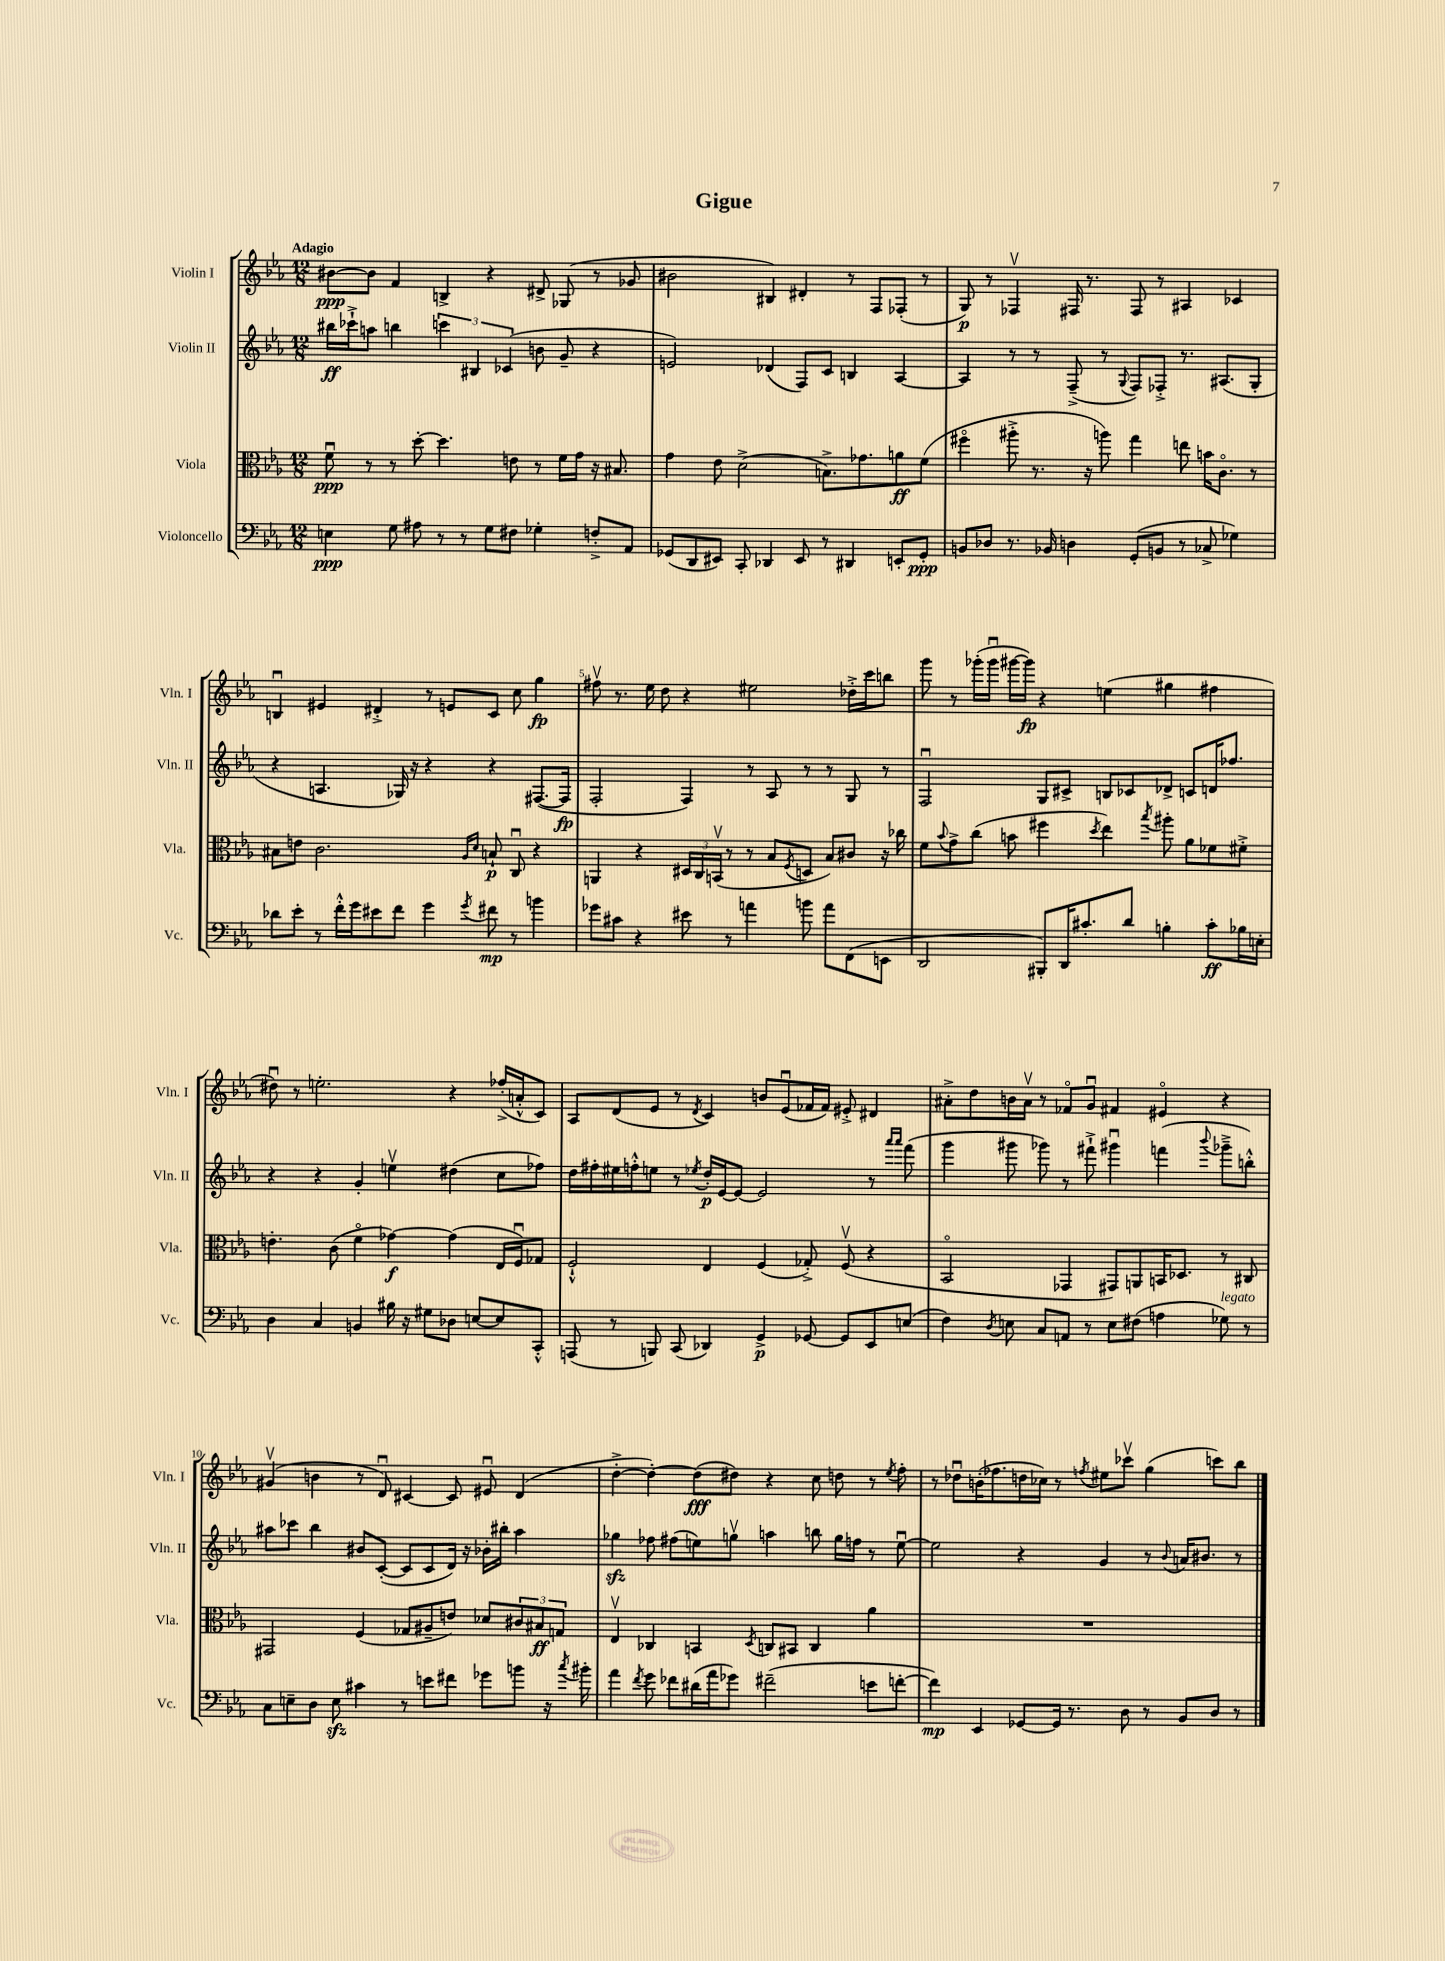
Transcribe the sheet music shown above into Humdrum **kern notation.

**kern	**dynam	**kern	**dynam	**kern	**dynam	**kern	**dynam
*part4	*part4	*part3	*part3	*part2	*part2	*part1	*part1
*staff4	*staff4	*staff3	*staff3	*staff2	*staff2	*staff1	*staff1
*I"Violoncello	*	*I"Viola	*	*I"Violin II	*	*I"Violin I	*
*I'Vc.	*	*I'Vla.	*	*I'Vln. II	*	*I'Vln. I	*
*clefF4	*	*clefC3	*	*clefG2	*	*clefG2	*
*k[b-e-a-]	*	*k[b-e-a-]	*	*k[b-e-a-]	*	*k[b-e-a-]	*
*M12/8	*	*M12/8	*	*M12/8	*	*M12/8	*
=1	=1	=1	=1	=1	=1	=1	=1
!	!	!	!	!	!	!LO:TX:a:B:t=Adagio	!
4En\	ppp	8fu\	ppp	16bb#X\LL	ff	[8b#X\L	ppp
.	.	.	.	16ccc-X`^\J	.	.	.
.	.	8r	.	8aan\J	.	8b#\J]	.
8G\	.	8r	.	4bbn\	.	4f/	.
8A#X\	.	[8dd'\	.	.	.	.	.
8r	.	4.dd\]	.	6cccn\	.	4Bn^/	.
8r	.	.	.	.	.	.	.
.	.	.	.	6B#X/	.	.	.
8G\L	.	.	.	.	.	4r	.
.	.	.	.	(6c-X/	.	.	.
8F#X\J	.	8en\	.	.	.	.	.
4G-X'\	.	8r	.	8bn\	.	8d#X^/	.
.	.	16f\LL	.	8g~/	.	(8G-X/	.
.	.	16g\JJ	.	.	.	.	.
8Fn'^/L	.	16r	.	4r	.	8r	.
.	.	8.B#X/	.	.	.	.	.
8AA-/J	.	.	.	.	.	8g-X/	.
=2	=2	=2	=2	=2	=2	=2	=2
(8GG-X/L	.	4g\	.	2en/)	.	2b#X\	.
8DD/	.	.	.	.	.	.	.
8EE#X/J)	.	8e-\	.	.	.	.	.
8CC'/	.	(2d^\	.	.	.	.	.
4DD-X/	.	.	.	(4d-X/	.	4B#X/)	.
8EE#/	.	.	.	8F/L)	.	4d#X'/	.
8r	.	8.Bn^\L)	.	8c/J	.	.	.
4DD#X/	.	.	.	4Bn/	.	8r	.
.	.	8.g-X\	.	.	.	.	.
.	.	.	.	.	.	8F/L	.
8EEn'/L	.	8an\	ff	[4A-/	.	(8F-X'/J	.
8GG-'/J	ppp	(8f\J	.	.	.	8r	.
=3	=3	=3	=3	=3	=3	=3	=3
8BBn/L	.	4ff#X\	.	4A-/]	.	8G/)	p
8D-X/J	.	.	.	.	.	8r	.
8.r	.	8aa#X'^\	.	8r	.	4F-Xv/	.
.	.	8.r	.	8r	.	.	.
16BB-X/	.	.	.	.	.	.	.
4Dn\	.	.	.	(8F~^/	.	16F#X/	.
.	.	16r	.	.	.	8.r	.
.	.	8aan\)	.	8r	.	.	.
.	.	.	.	8qqG/	.	.	.
(8GG'/L	.	4gg\	.	8F/L)	.	8F#/	.
8BBn/J	.	.	.	8F-X'^/J	.	8r	.
8r	.	8een\	.	8.r	.	4A#X/	.
8C-X^/	.	16bn\KL	.	.	.	.	.
.	.	8.c\J	.	(8.A#X/L	.	.	.
4G-X\)	.	.	.	.	.	4c-X/	.
.	.	8r	.	8G'/J	.	.	.
!!LO:LB:g=z
=4	=4	=4	=4	=4	=4	=4	=4
8d-X\L	.	8B#X\L	.	4r	.	4Bnu/	.
8e-'\J	.	8en\J	.	.	.	.	.
8r	.	2.c\	.	4.An/	.	4e#X/	.
16f'^^\LL	.	.	.	.	.	.	.
16g\J	.	.	.	.	.	.	.
8e#X\	.	.	.	.	.	4d#X'^/	.
8f\J	.	.	.	16G-X/)	.	.	.
.	.	.	.	16r	.	.	.
4g\	.	.	.	4r	.	8r	.
.	.	.	.	.	.	8en/L	.
.	.	16qqA-/LL	.	.	.	.	.
8qg/	.	16qqd/JJ	.	.	.	.	.
8f#X\	mp	8Bn`/	p	4r	.	8c/J	.
8r	.	8Cu/	.	.	.	8cc\	.
4bn\	.	4r	.	([8.F#X/L	.	4gg\	fp
.	.	.	.	16F#/Jk]	fp	.	.
=5	=5	=5	=5	=5	=5	=5	=5
8g-X\L	.	4AAn/	.	2F'/	.	8ff#Xv\	.
8c#X\J	.	.	.	.	.	8.r	.
4r	.	4r	.	.	.	.	.
.	.	.	.	.	.	16ee-\	.
.	.	.	.	.	.	8dd\	.
8e#X\	.	24D#X/LL	.	4F/)	.	4r	.
.	.	24C/	.	.	.	.	.
.	.	(24BBnv/JJ	.	.	.	.	.
8r	.	8r	.	.	.	.	.
4an\	.	8r	.	8r	.	2ee#X\	.
.	.	8B-/L	.	8A-/	.	.	.
.	.	8qF/	.	.	.	.	.
8bn\	.	8Dn/J	.	8r	.	.	.
8a\L	.	8B-/L)	.	8r	.	.	.
(8FF\	.	8c#X/J	.	8G/	.	16dd-X'^\LL	.
.	.	.	.	.	.	16ccc\J	.
8EEn\J	.	16r	.	8r	.	8bbn\J	.
.	.	16cc-X\	.	.	.	.	.
=6	=6	=6	=6	=6	=6	=6	=6
2DD/	.	8f\L	.	2Fu/	.	8ggg\	.
.	.	8qqb-/	.	.	.	.	.
.	.	8g^\	.	.	.	8r	.
.	.	(8cc\J	.	.	.	(16ggg-X'\LL	.
.	.	.	.	.	.	16ggg-u\JJ	.
.	.	8bn\	.	.	.	[16ggg#X\LL	.
.	.	.	.	.	.	16ggg#\JJ])	fp
8BBB#X'/L)	.	4ff#X\	.	8G/L	.	4r	.
16DD/K	.	.	.	8c#X^/J	.	.	.
8.c#X'/	.	.	.	.	.	.	.
.	.	8qdd/	.	.	.	.	.
.	.	4ee-\)	.	8Bn/L	.	(4een\	.
8d/J	.	.	.	8c-X/	.	.	.
.	.	8qbb-/	.	.	.	.	.
4Bn'\	.	8aa#X'\	.	8d-X^/J	.	4gg#X\	.
.	.	8a-\L	.	8cn/L	.	.	.
8c#'\L	ff	8f-X\	.	16dn/K	.	4ff#X\	.
.	.	.	.	8.ff-X/J	.	.	.
16B-X\L	.	8f#X'^\J	.	.	.	.	.
16En'\JJ	.	.	.	.	.	.	.
!!LO:LB:g=z
=7	=7	=7	=7	=7	=7	=7	=7
4D\	.	4.en'\	.	4r	.	8dd#Xu\)	.
.	.	.	.	.	.	8r	.
4C/	.	.	.	4r	.	2.een'\	.
.	.	(8c\	.	.	.	.	.
4BBn/	.	4f\	.	4g'/	.	.	.
16B#X\	.	[4g-X\)	f	4eenv\	.	.	.
16r	.	.	.	.	.	.	.
8G#X\L	.	.	.	.	.	.	.
8D-X\J	.	(4g-\]	.	(4dd#X\	.	4r	.
[8En/L	.	.	.	.	.	.	.
8E/]	.	16E-/LL	.	8cc\L	.	(16ff-X'^/LL	.
.	.	16Fu/J)	.	.	.	16an'^^/J	.
8CC'^^/J	.	8G-X/J	.	8ff-X\J)	.	8c/J)	.
=8	=8	=8	=8	=8	=8	=8	=8
(8AAAn/	.	2F`^^/	.	16dd\LL	.	8A-/L	.
.	.	.	.	16ff#X'\	.	.	.
8r	.	.	.	16ee#X\	.	(8d/	.
.	.	.	.	16ffn'^^\J	.	.	.
8BBBn/)	.	.	.	8een\J	.	8e-/J	.
(8CC/	.	.	.	8r	.	8r	.
.	.	.	.	8qee-X/	.	8qd/	.
4DD-X/)	.	4E-/	.	16dd'/LL	p	4c/)	.
.	.	.	.	[16e-/J	.	.	.
.	.	.	.	8e-/J_	.	.	.
4GG^/	p	(4F/	.	2e-/]	.	8bn/L	.
.	.	.	.	.	.	(8e-u/	.
[8GG-X/	.	8G-X'^/)	.	.	.	16f-X/L	.
.	.	.	.	.	.	16f-/JJ)	.
8GG-/L]	.	(8Fv/	.	.	.	8e#X'^/	.
8EE-/	.	4r	.	8r	.	4d#X/	.
.	.	.	.	16qqaaa-/LL	.	.	.
.	.	.	.	16qqaaa-/JJ	.	.	.
(8En/J	.	.	.	(8fff\	.	.	.
=9	=9	=9	=9	=9	=9	=9	=9
4F\)	.	2BB-/	.	4ggg\	.	8a#X'^\L	.
.	.	.	.	.	.	8dd\	.
8qD/	.	.	.	.	.	.	.
8En\	.	.	.	8ggg#X\	.	16bn\L	.
.	.	.	.	.	.	16a#v\JJ	.
8C/L	.	.	.	8ggg-X\)	.	8r	.
8AAn/J	.	4GG-X/	.	8r	.	8f-X/L	.
8r	.	.	.	8fff#X`^\	.	8gu/J	.
8E\L	.	8GG#X/L)	.	4ggg#Xu\	.	4f#X/	.
(8F#X\J	.	8AAn/	.	.	.	.	.
4An\	.	16BBn/K	.	(4fffn\	.	4e#X/	.
.	.	8.D-X/J	.	.	.	.	.
.	.	.	.	8qqbbb-/	.	.	.
!LO:TX:a:i:t=legato	!	!	!	!	!	!	!
8G-X\)	.	8r	.	8ggg-X~^\L	.	4r	.
8r	.	8C#X/	.	8bbn'^^\J)	.	.	.
!!LO:LB:g=z
=10	=10	=10	=10	=10	=10	=10	=10
8C\L	.	2GG#X/	.	8aa#X\L	.	(4g#Xv/	.
8En~\	.	.	.	8ccc-X\J	.	.	.
8D\J	.	.	.	4bb-\	.	4bn\	.
8Ezz\	.	.	.	.	.	.	.
4c#X\	.	(4F/	.	8b#X/L	.	8r	.
.	.	.	.	([8c'/J	.	8du/)	.
8r	.	8G-X/L	.	8c/L]	.	[4c#X/	.
8en\L	.	8A#X~/	.	8c/	.	.	.
8f#X\J	.	8en/J)	.	16d/Jk)	.	8c#/]	.
.	.	.	.	16r	.	.	.
8g-X\L	.	8d-X/L	.	16b-X'\LL	.	8e#Xu/	.
.	.	.	.	16bb#X'\JJ	.	.	.
8bn\J	.	12c#X/	.	4aa#\	.	(4d/	.
.	.	12B#X/	ff	.	.	.	.
16r	.	.	.	.	.	.	.
.	.	12Gn/J	.	.	.	.	.
8qcc/	.	.	.	.	.	.	.
16b#X'\	.	.	.	.	.	.	.
=11	=11	=11	=11	=11	=11	=11	=11
4a-\	.	4E-v/	.	4gg-Xzz\	.	[4dd'^\	.
8qf/	.	.	.	.	.	.	.
8g\	.	4C-X/	.	8ff-X\	.	4dd'\_)	.
8f-X\L	.	.	.	(8ff#X\L	.	.	.
(16d#X\L	.	4BBn/	.	8een\)	.	(8dd\L]	fff
16a-\J	.	.	.	.	.	.	.
8g-X\J)	.	.	.	8ggnv\J	.	8dd#X\J)	.
.	.	8qD/	.	.	.	.	.
(2f#X~\	.	8Cn/L	.	4aan\	.	4r	.
.	.	8BB#X/J	.	.	.	.	.
.	.	4C/	.	8bbn\	.	8cc\	.
.	.	.	.	16gg\LL	.	8ddn\	.
.	.	.	.	16ffn\JJ	.	.	.
8en\L	.	4a-\	.	8r	.	8r	.
.	.	.	.	.	.	8qee-/	.
[8fn'\J	.	.	.	[8eeu\	.	8ff'\	.
=12	=12	=12	=12	=12	=12	=12	=12
4f\])	mp	1.r	.	2ee\]	.	8r	.
.	.	.	.	.	.	8dd-Xu\L	.
4EE-/	.	.	.	.	.	(16bn'\K	.
.	.	.	.	.	.	8.ff-X\	.
[8GG-X/L	.	.	.	4r	.	16ddn\L	.
.	.	.	.	.	.	16cc-X\JJ)	.
16GG-/Jk]	.	.	.	.	.	8r	.
8.r	.	.	.	.	.	.	.
.	.	.	.	.	.	8qffn/	.
.	.	.	.	4g/	.	8ee#X\L	.
8D\	.	.	.	.	.	8ccc-Xv\J	.
8r	.	.	.	8r	.	(4gg\	.
.	.	.	.	8qqb-/	.	.	.
8BB-/L	.	.	.	16an/KL	.	.	.
.	.	.	.	8.b#X/J	.	.	.
8D/J	.	.	.	.	.	8cccn\L)	.
8r	.	.	.	8r	.	8bb-\J	.
==	==	==	==	==	==	==	==
*-	*-	*-	*-	*-	*-	*-	*-
